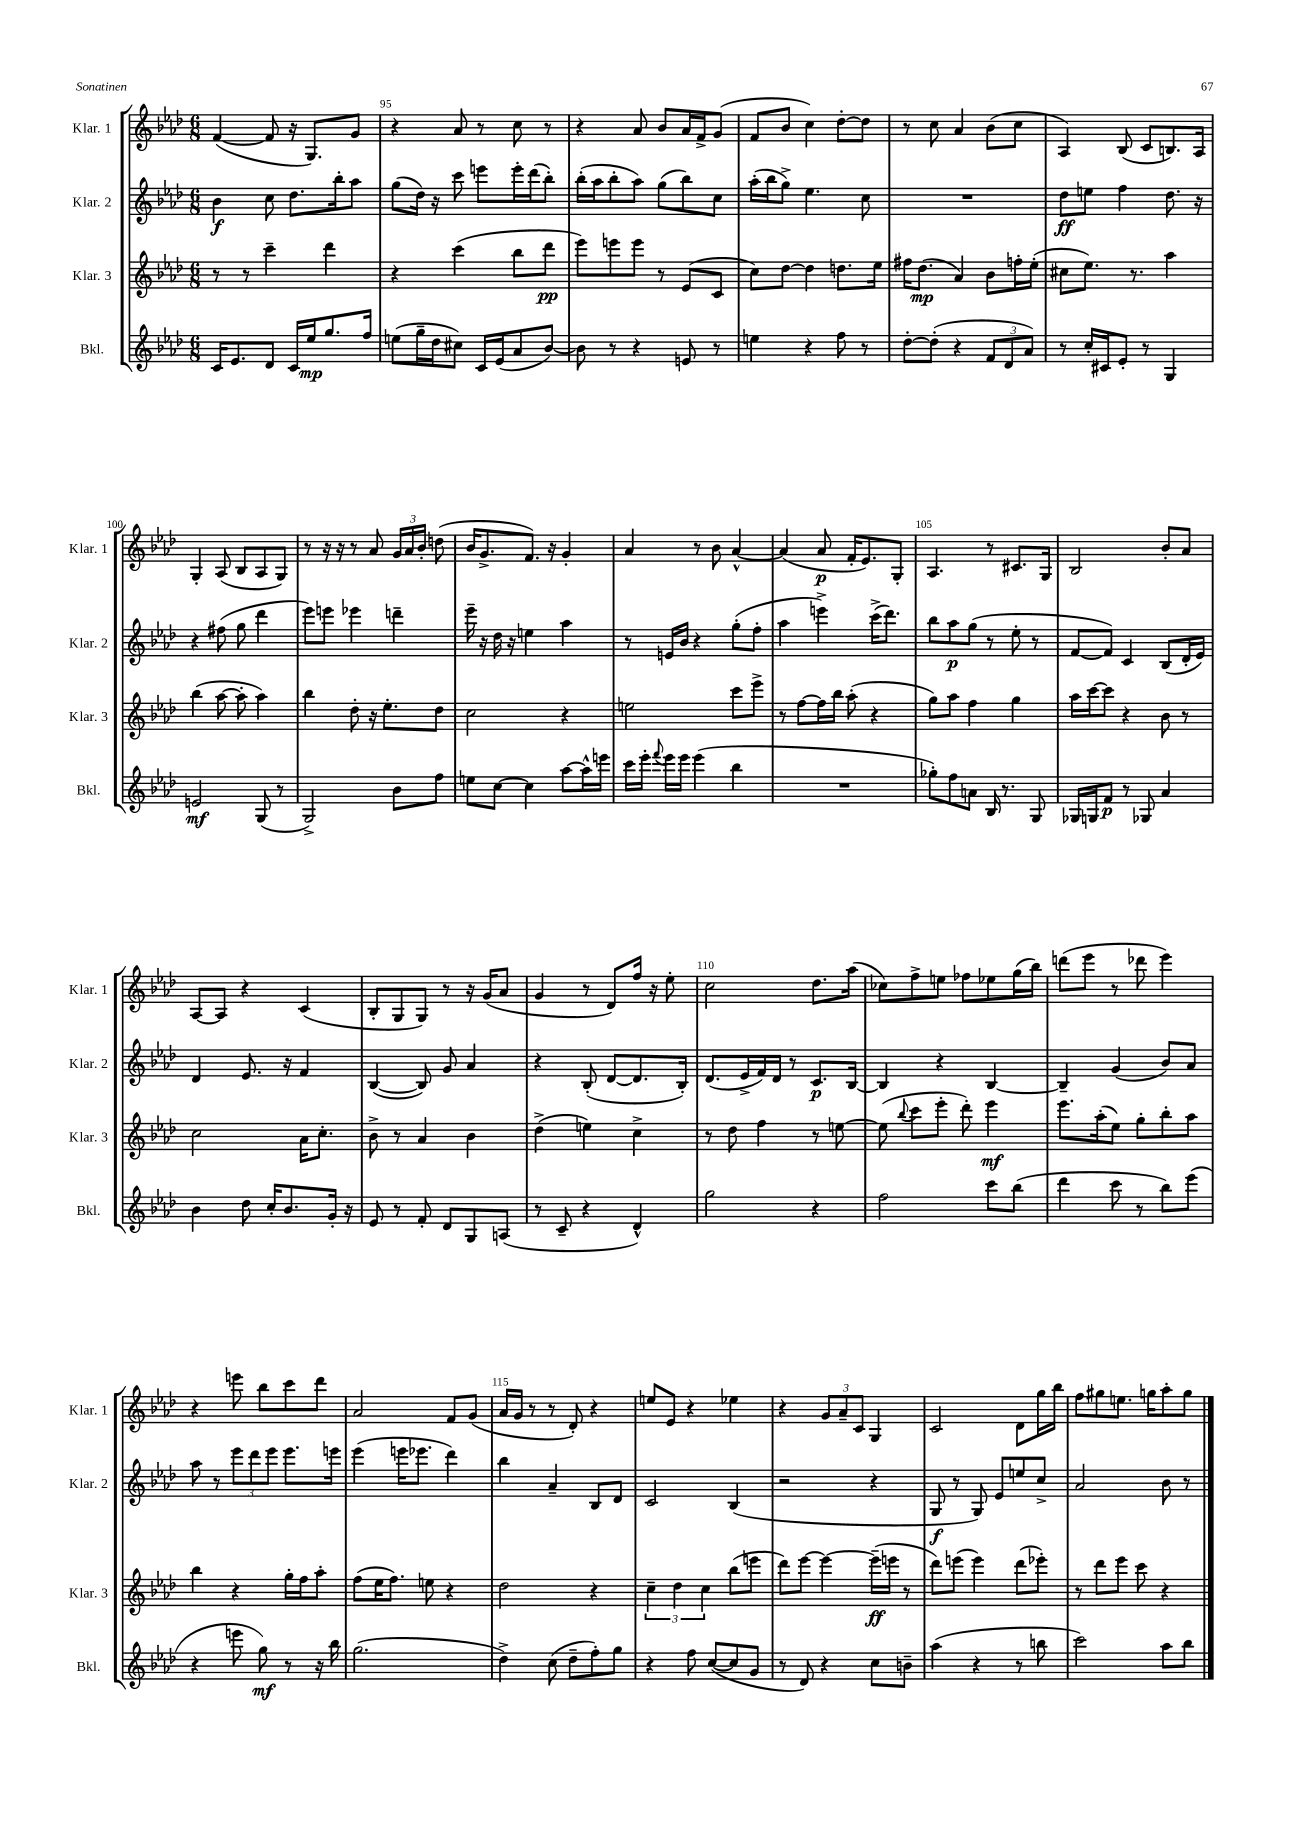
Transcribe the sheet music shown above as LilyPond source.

<<
\new StaffGroup <<
\new Staff = "s0" \with { instrumentName = "Klar. 1" shortInstrumentName = "Klar. 1" } {
    \clef treble \key aes \major \numericTimeSignature \time 6/8
    \autoBeamOff f'4~( f'8 r16 g8.[) g'8] |
    r4 aes'8 r8 c''8 r8 |
    r4 aes'8 bes'8[ aes'16 f'16-> g'8]( |
    f'8[ bes'8] c''4) des''8[~-. des''8] |
    r8 c''8 aes'4 bes'8[( c''8] |
    aes4) bes8( c'8[ b8.) aes16] |
    g4-. aes8( bes8[ aes8 g8]) |
    r8 r16 r16 r8 aes'8 \tuplet 3/2 { g'16[ aes'16 bes'16]-. } d''8( |
    bes'16[ g'8.-> f'8.]) r16 g'4-. |
    aes'4 r8 bes'8 aes'4~-^ |
    aes'4( aes'8\p f'16[-. ees'8.) g8]-. |
    aes4. r8 cis'8.[ g16] |
    bes2 bes'8[-. aes'8] |
    aes8[~ aes8] r4 c'4( |
    bes8[-. g8 g8]) r8 r16 g'16[( aes'8] |
    g'4 r8 des'8[) f''16] r16 ees''8-. |
    c''2 des''8.[ aes''16]( |
    ces''8[) f''8-> e''8] fes''8[ ees''8 g''16( bes''16]) |
    d'''8[( ees'''8] r8 des'''8 ees'''4) |
    r4 e'''8 bes''8[ c'''8 des'''8] |
    aes'2 f'8[ g'8]( |
    aes'16[ g'16] r8 r8 des'8-.) r4 |
    e''8[ ees'8] r4 ees''4 |
    r4 \tuplet 3/2 { g'8[ aes'8-- c'8] } g4 |
    c'2 des'8[ g''16 bes''16] |
    f''8[ gis''8 e''8.] g''16[ aes''8-. g''8] \bar "|." |
}
\new Staff = "s1" \with { instrumentName = "Klar. 2" shortInstrumentName = "Klar. 2" } {
    \clef treble \key aes \major \numericTimeSignature \time 6/8
    \autoBeamOff bes'4\f c''8 des''8.[ bes''16-. aes''8] |
    g''8[( des''16]) r16 c'''8 e'''8[ e'''16-. des'''16( bes''8]-.) |
    bes''16[-.( aes''16 bes''8-. aes''8]) g''8[( bes''8) c''8] |
    aes''16[-.( bes''16 g''8]->) ees''4. c''8 |
    R2. |
    des''8[\ff e''8] f''4 des''8. r16 |
    r4 fis''8( g''8 des'''4 |
    ees'''8[) e'''8] ees'''4 d'''4-- |
    ees'''16-- r16 des''16 r16 e''4 aes''4 |
    r8 e'16[ bes'16] r4 g''8[-.( f''8]-. |
    aes''4 e'''4->) c'''16[->( des'''8.]) |
    bes''8[ aes''8\p g''8]( r8 ees''8-. r8 |
    f'8[~ f'8]) c'4 bes8[( des'16-. ees'16]) |
    des'4 ees'8. r16 f'4 |
    bes4~( bes8) g'8 aes'4 |
    r4 bes8-.( des'8[~ des'8. bes16]-.) |
    des'8.[( ees'16-> f'16) des'16] r8 c'8.[\p bes16]~ |
    bes4 r4 bes4~ |
    bes4-- g'4( bes'8[) aes'8] |
    aes''8 r8 \tuplet 3/2 { ees'''8[ des'''8 ees'''8] } ees'''8.[ e'''16] |
    ees'''4( e'''16[ ees'''8.] des'''4) |
    bes''4 aes'4-- bes8[ des'8] |
    c'2 bes4( |
    r2 r4 |
    g8\f r8 g8) ees'8[ e''8 c''8]-> |
    aes'2 bes'8 r8 \bar "|." |
}
\new Staff = "s2" \with { instrumentName = "Klar. 3" shortInstrumentName = "Klar. 3" } {
    \clef treble \key aes \major \numericTimeSignature \time 6/8
    \autoBeamOff r8 r8 c'''4-- des'''4 |
    r4 c'''4( bes''8[ des'''8]\pp |
    ees'''8[) e'''8 e'''8] r8 ees'8[( c'8] |
    c''8[) des''8]~ des''4 d''8.[ ees''16] |
    fis''16[ des''8.]\mp( aes'4) bes'8[ f''16-. ees''16]-.( |
    cis''8[ ees''8.]) r8. aes''4 |
    bes''4( aes''8~ aes''8-. aes''4) |
    bes''4 des''8-. r16 ees''8.[-. des''8] |
    c''2 r4 |
    e''2 c'''8[ ees'''8]-> |
    r8 f''8[~ f''16 bes''16] aes''8-.( r4 |
    g''8[) aes''8] f''4 g''4 |
    aes''16[ c'''16~ c'''8] r4 bes'8 r8 |
    c''2 aes'16[ c''8.]-. |
    bes'8-> r8 aes'4 bes'4 |
    des''4->( e''4) c''4-> |
    r8 des''8 f''4 r8 e''8~ |
    e''8( \appoggiatura { bes''8 } c'''8[ ees'''8]-. des'''8-.) ees'''4\mf |
    ees'''8.[ aes''16-.( ees''8]) g''8[-. bes''8-. aes''8] |
    bes''4 r4 g''16[-. f''16 aes''8]-. |
    f''8[( ees''16 f''8.]) e''8 r4 |
    des''2 r4 |
    \tuplet 3/2 { c''4-- des''4 c''4 } bes''8[( e'''8] |
    des'''8[) ees'''8]~ ees'''4~ ees'''16[--\ff( e'''16] r8 |
    des'''8[) e'''8]( e'''4) des'''8[( ees'''8]-.) |
    r8 des'''8[ ees'''8] c'''8 r4 \bar "|." |
}
\new Staff = "s3" \with { instrumentName = "Bkl." shortInstrumentName = "Bkl." } {
    \clef treble \key aes \major \numericTimeSignature \time 6/8
    \autoBeamOff c'16[ ees'8. des'8] c'16[ ees''16\mp g''8. f''16] |
    e''8[( g''16-- des''16 cis''8]) c'16[ ees'16( aes'8 bes'8]~) |
    bes'8 r8 r4 e'8 r8 |
    e''4 r4 f''8 r8 |
    des''8[~-. des''8]-.( r4 \tuplet 3/2 { f'8[ des'8 aes'8]) } |
    r8 c''16[-. cis'16 ees'8]-. r8 g4 |
    e'2\mf g8( r8 |
    g2->) bes'8[ f''8] |
    e''8[ c''8]~ c''4 aes''8[~ aes''16-^ e'''16] |
    c'''16[ ees'''16]-. \appoggiatura { f'''8 } ees'''16[ ees'''16] ees'''4( bes''4 |
    R2. |
    ges''8[-.) f''8 a'8] bes16 r8. g8 |
    ges16[ g16 f'8]\p r8 ges8 aes'4 |
    bes'4 des''8 c''16[-. bes'8. g'16]-. r16 |
    ees'8 r8 f'8-. des'8[ g8 a8]( |
    r8 c'8-- r4 des'4-^) |
    g''2 r4 |
    f''2 c'''8[ bes''8]( |
    des'''4 c'''8 r8 bes''8[) ees'''8]( |
    r4 e'''8 g''8\mf) r8 r16 bes''16 |
    g''2.( |
    des''4->) c''8( des''8[-- f''8-.) g''8] |
    r4 f''8 c''8[~( c''8 g'8] |
    r8 des'8) r4 c''8[ b'8]-- |
    aes''4( r4 r8 b''8 |
    c'''2) aes''8[ bes''8] \bar "|." |
}
>>
>>
\layout { \context { \Score currentBarNumber = #94 \override BarNumber.break-visibility = ##(#f #t #t) barNumberVisibility = #(every-nth-bar-number-visible 5) } }
